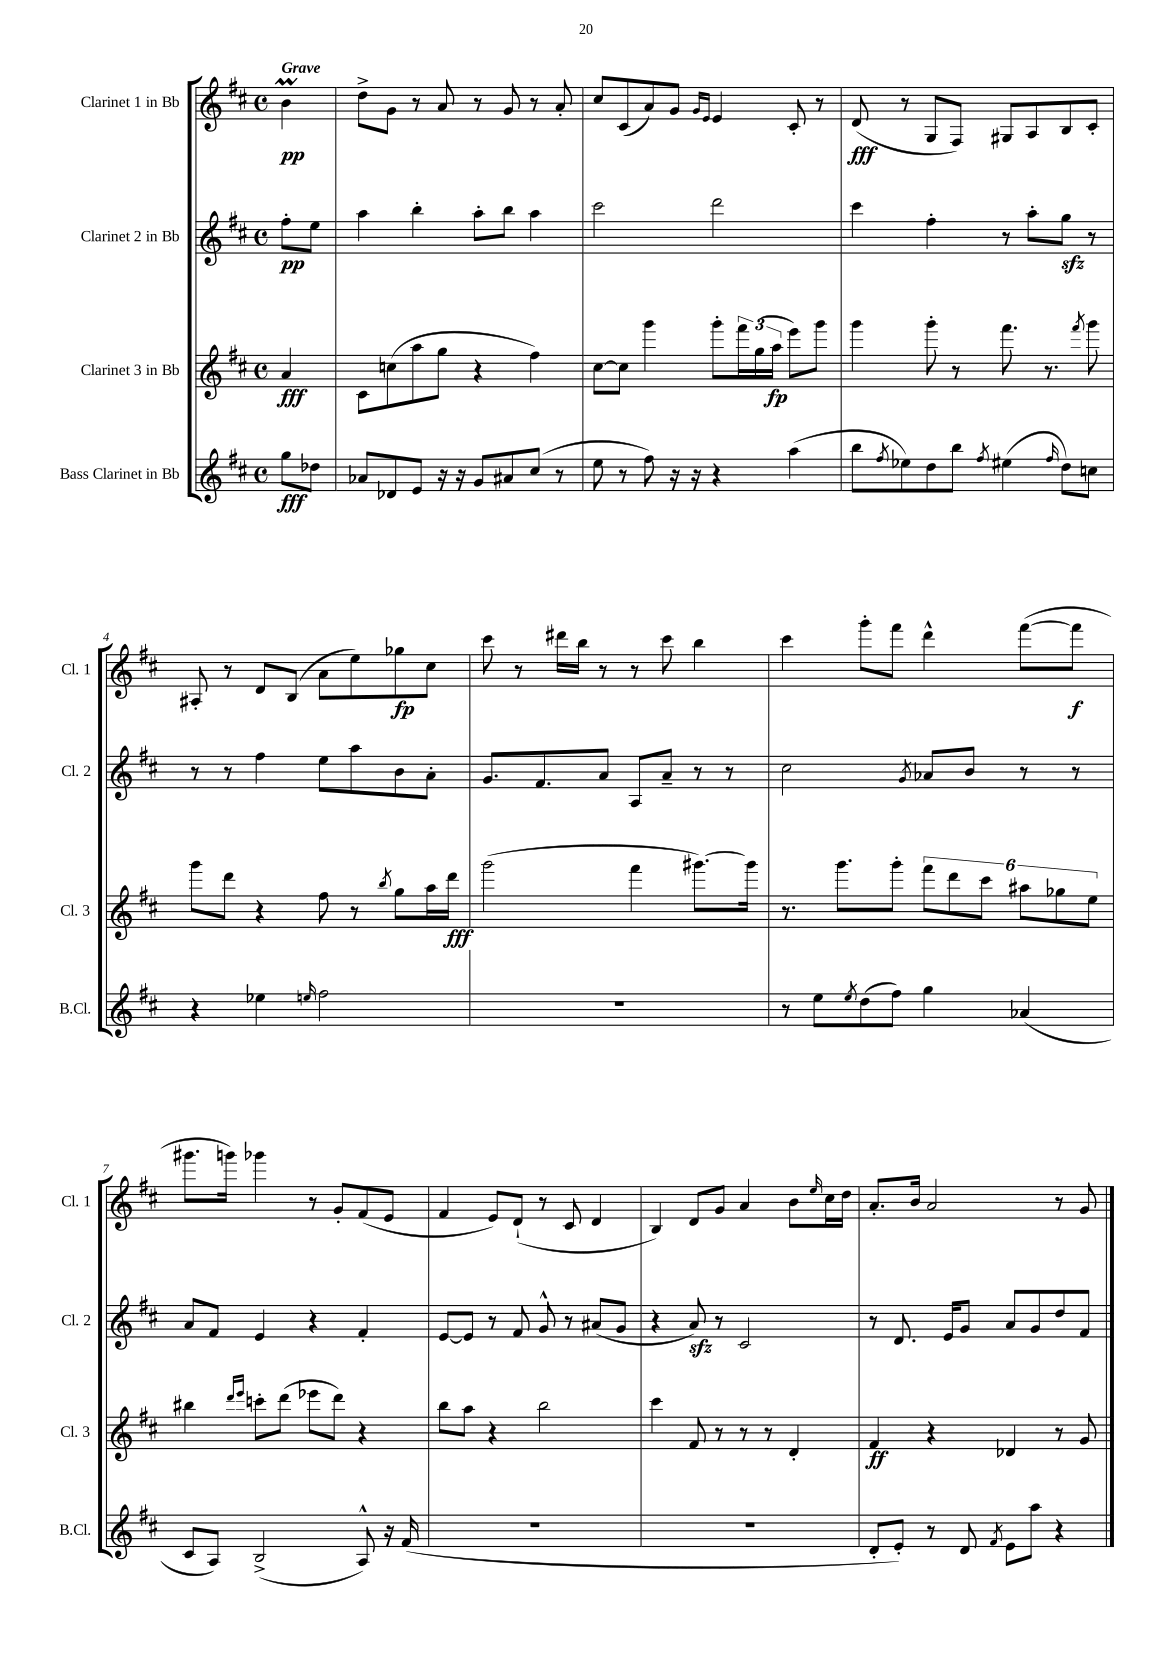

**kern	**dynam	**kern	**dynam	**kern	**dynam	**kern	**dynam
*part4	*part4	*part3	*part3	*part2	*part2	*part1	*part1
*staff4	*staff4	*staff3	*staff3	*staff2	*staff2	*staff1	*staff1
*I"Bass Clarinet in Bb	*	*I"Clarinet 3 in Bb	*	*I"Clarinet 2 in Bb	*	*I"Clarinet 1 in Bb	*
*I'B.Cl.	*	*I'Cl. 3	*	*I'Cl. 2	*	*I'Cl. 1	*
*clefG2	*	*clefG2	*	*clefG2	*	*clefG2	*
*k[f#c#]	*	*k[f#c#]	*	*k[f#c#]	*	*k[f#c#]	*
*M4/4	*	*M4/4	*	*M4/4	*	*M4/4	*
*met(c)	*	*met(c)	*	*met(c)	*	*met(c)	*
=	=	=	=	=	=	=	=
!	!	!	!	!	!	!LO:TX:a:B:t=Grave	!
8gg\L	fff	4a/	fff	8ff#'\L	pp	4bM\	pp
8dd-X\J	.	.	.	8ee\J	.	.	.
=1	=1	=1	=1	=1	=1	=1	=1
8a-X/L	.	8c#\L	.	4aa\	.	8dd^\L	.
8d-X/	.	(8ccn\	.	.	.	8g\J	.
8e/J	.	8aa\	.	4bb'\	.	8r	.
16r	.	8gg\J	.	.	.	8a/	.
16r	.	.	.	.	.	.	.
8g/L	.	4r	.	8aa'\L	.	8r	.
8a#X/	.	.	.	8bb\J	.	8g/	.
(8cc#/J	.	4ff#\)	.	4aa\	.	8r	.
8r	.	.	.	.	.	8a'/	.
=2	=2	=2	=2	=2	=2	=2	=2
8ee\	.	[8cc#\L	.	2ccc#\	.	8cc#/L	.
8r	.	8cc#\J]	.	.	.	(8c#/	.
8ff#\)	.	4ggg\	.	.	.	8a/)	.
16r	.	.	.	.	.	8g/J	.
16r	.	.	.	.	.	.	.
.	.	.	.	.	.	16qqg/LL	.
.	.	.	.	.	.	16qqe/JJ	.
4r	.	8ggg'\L	.	2ddd\	.	4e/	.
.	.	24fff#\L	.	.	.	.	.
.	.	(24gg\	.	.	.	.	.
.	.	24aa\JJ	fp	.	.	.	.
(4aa\	.	8eee\L)	.	.	.	8c#'/	.
.	.	8ggg\J	.	.	.	8r	.
=3	=3	=3	=3	=3	=3	=3	=3
8bb\L	.	4ggg\	.	4ccc#\	.	(8d/	fff
8qff#/	.	.	.	.	.	.	.
8ee-X\)	.	.	.	.	.	8r	.
8dd\	.	8ggg'\	.	4ff#'\	.	8G/L	.
8bb\J	.	8r	.	.	.	8F#/J)	.
8qff#/	.	.	.	.	.	.	.
(4ee#X\	.	8.fff#\	.	8r	.	8G#X/L	.
.	.	.	.	8aa'\L	.	8A/	.
.	.	8.r	.	.	.	.	.
16qqff#/	.	.	.	.	.	.	.
8dd\L)	.	.	.	8ggzz\J	.	8B/	.
.	.	8qfff#/	.	.	.	.	.
8ccn\J	.	8ggg\	.	8r	.	8c#'/J	.
!!LO:LB:g=z
=4	=4	=4	=4	=4	=4	=4	=4
4r	.	8ggg\L	.	8r	.	8A#X'/	.
.	.	8ddd\J	.	8r	.	8r	.
4ee-X\	.	4r	.	4ff#\	.	8d/L	.
.	.	.	.	.	.	(8B/J	.
16qqeen/	.	.	.	.	.	.	.
2ff#\	.	8ff#\	.	8ee\L	.	8a\L	.
.	.	8r	.	8aa\	.	8ee\)	.
.	.	8qbb/	.	.	.	.	.
.	.	8gg\L	.	8b\	.	8gg-X\	fp
.	.	16aa\L	.	8a'\J	.	8cc#\J	.
.	.	16ddd\JJ	fff	.	.	.	.
=5	=5	=5	=5	=5	=5	=5	=5
1r	.	(2ggg\	.	8.g/L	.	8ccc#\	.
.	.	.	.	.	.	8r	.
.	.	.	.	8.f#/	.	.	.
.	.	.	.	.	.	16ddd#X\LL	.
.	.	.	.	.	.	16bb\JJ	.
.	.	.	.	8a/J	.	8r	.
.	.	4fff#\	.	8A/L	.	8r	.
.	.	.	.	8a~/J	.	8ccc#\	.
.	.	[8.ggg#X\L)	.	8r	.	4bb\	.
.	.	.	.	8r	.	.	.
.	.	16ggg#\Jk]	.	.	.	.	.
=6	=6	=6	=6	=6	=6	=6	=6
8r	.	8.r	.	2cc#\	.	4ccc#\	.
8ee\L	.	.	.	.	.	.	.
.	.	8.ggg\L	.	.	.	.	.
8qee/	.	.	.	.	.	.	.
(8dd\	.	.	.	.	.	8ggg'\L	.
8ff#\J)	.	8ggg'\J	.	.	.	8fff#\J	.
.	.	.	.	8qg/	.	.	.
4gg\	.	12fff#\L	.	8a-X/L	.	4ddd^^\	.
.	.	12ddd\	.	.	.	.	.
.	.	.	.	8b/J	.	.	.
.	.	12ccc#\J	.	.	.	.	.
(4a-X/	.	12aa#X\L	.	8r	.	([8fff#\L	.
.	.	12gg-X\	.	.	.	.	.
.	.	.	.	8r	.	8fff#\J]	f
.	.	12ee\J	.	.	.	.	.
!!LO:LB:g=z
=7	=7	=7	=7	=7	=7	=7	=7
8c#/L	.	4bb#X\	.	8a/L	.	8.ggg#X\L	.
8A/J)	.	.	.	8f#/J	.	.	.
.	.	.	.	.	.	16gggn\Jk)	.
.	.	16qqddd/LL	.	.	.	.	.
.	.	16qqeee/JJ	.	.	.	.	.
(2B^/	.	8cccn'\L	.	4e/	.	4ggg-X\	.
.	.	(8ddd\J	.	.	.	.	.
.	.	8eee-X\L	.	4r	.	8r	.
.	.	8ddd\J)	.	.	.	8g'/L	.
8A^^/)	.	4r	.	4f#'/	.	(8f#/	.
16r	.	.	.	.	.	8e/J	.
(16f#/	.	.	.	.	.	.	.
=8	=8	=8	=8	=8	=8	=8	=8
1r	.	8bb\L	.	[8e/L	.	4f#/	.
.	.	8aa\J	.	8e/J]	.	.	.
.	.	4r	.	8r	.	8e/L)	.
.	.	.	.	8f#/	.	(8d`/J	.
.	.	2bb\	.	8g^^/	.	8r	.
.	.	.	.	8r	.	8c#/	.
.	.	.	.	(8a#X/L	.	4d/	.
.	.	.	.	8g/J	.	.	.
=9	=9	=9	=9	=9	=9	=9	=9
1r	.	4ccc#\	.	4r	.	4B/)	.
.	.	8f#/	.	8azz/)	.	8d/L	.
.	.	8r	.	8r	.	8g/J	.
.	.	8r	.	2c#/	.	4a/	.
.	.	8r	.	.	.	.	.
.	.	4d'/	.	.	.	8b\L	.
.	.	.	.	.	.	16qqee/	.
.	.	.	.	.	.	16cc#\L	.
.	.	.	.	.	.	16dd\JJ	.
=10	=10	=10	=10	=10	=10	=10	=10
8d'/L	.	4f#/	ff	8r	.	8.a'/L	.
8e'/J)	.	.	.	8.d/	.	.	.
.	.	.	.	.	.	16b/Jk	.
8r	.	4r	.	.	.	2a/	.
.	.	.	.	16e/KL	.	.	.
8d/	.	.	.	8g/J	.	.	.
8qf#/	.	.	.	.	.	.	.
8e\L	.	4d-X/	.	8a/L	.	.	.
8aa\J	.	.	.	8g/	.	.	.
4r	.	8r	.	8dd/	.	8r	.
.	.	8g/	.	8f#/J	.	8g/	.
==	==	==	==	==	==	==	==
*-	*-	*-	*-	*-	*-	*-	*-
